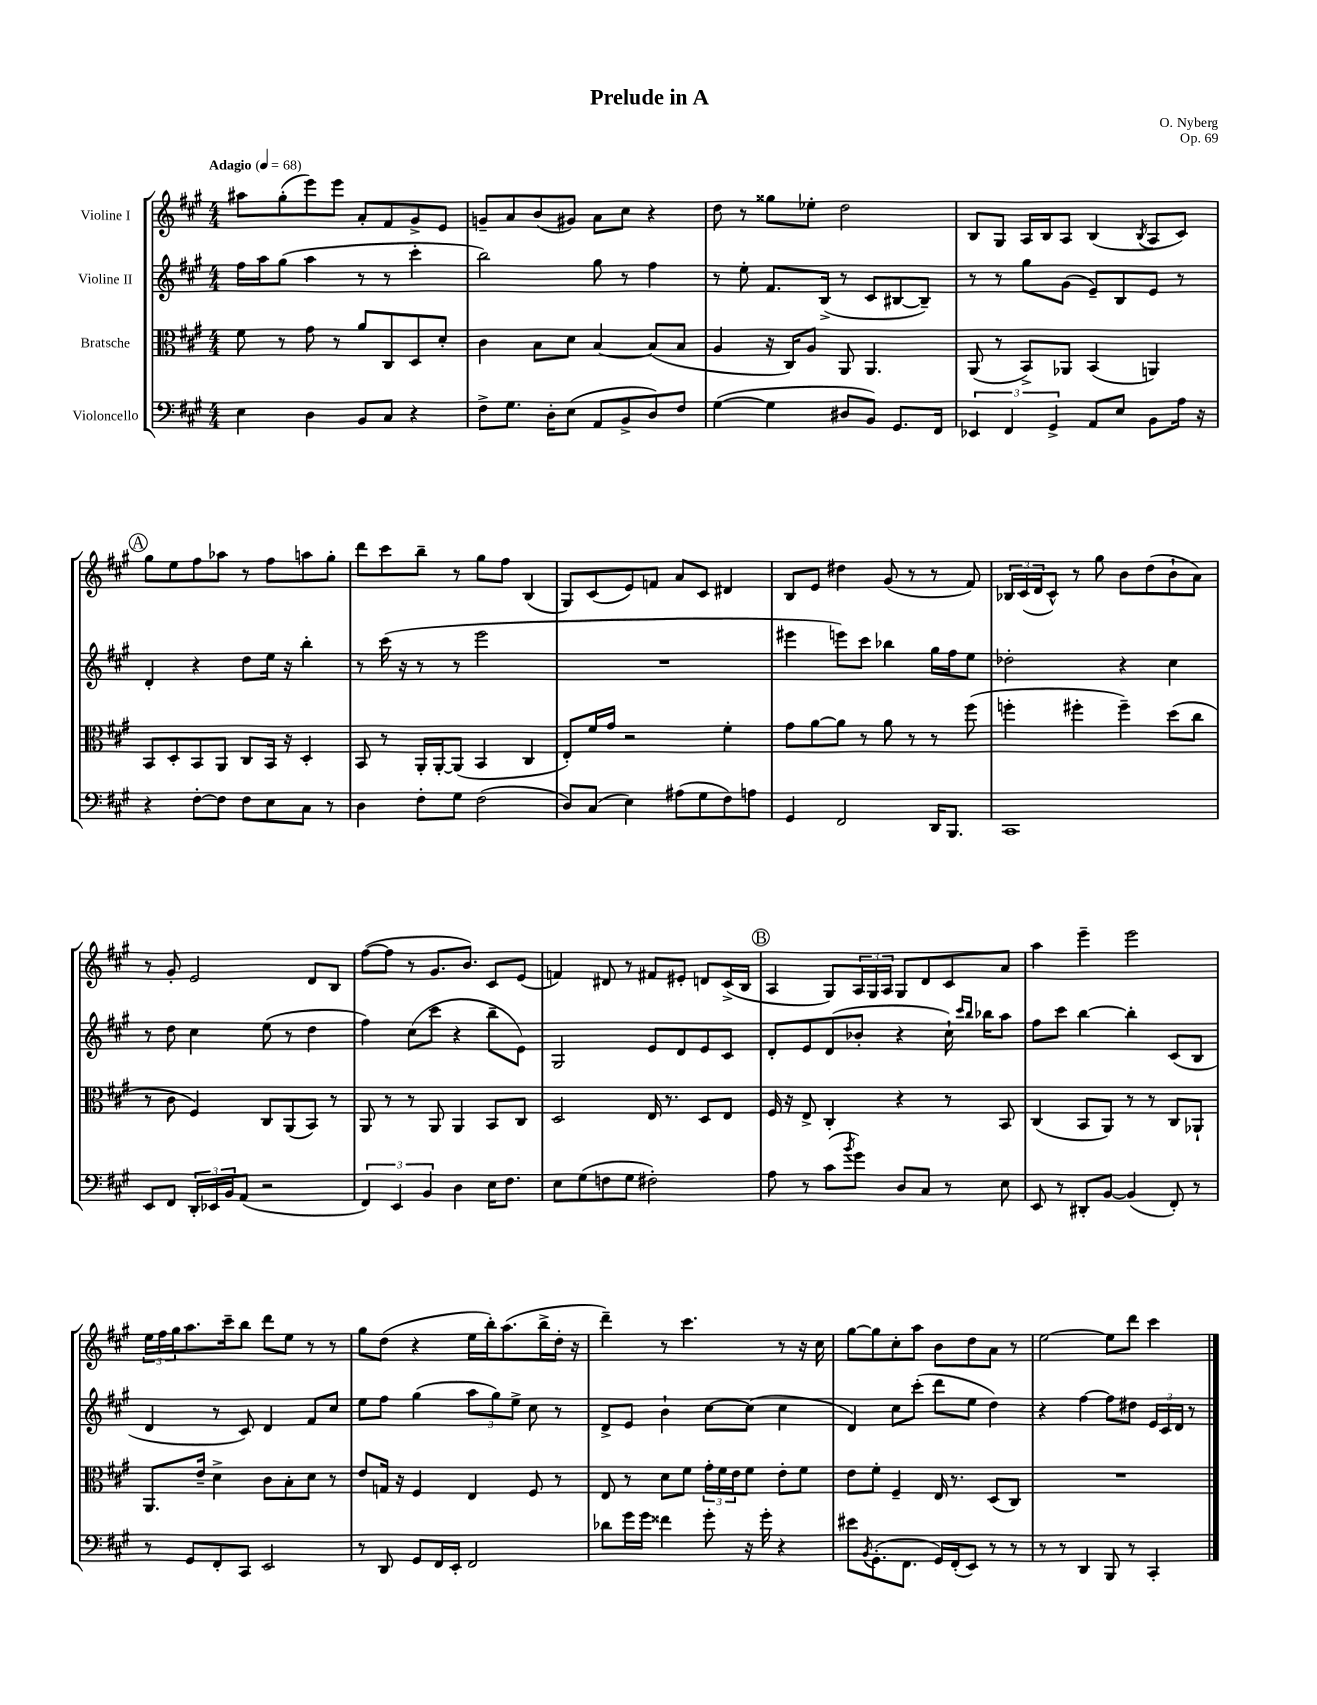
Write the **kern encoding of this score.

**kern	**kern	**kern	**kern
*part4	*part3	*part2	*part1
*staff4	*staff3	*staff2	*staff1
*I"Violoncello	*I"Bratsche	*I"Violine II	*I"Violine I
*clefF4	*clefC3	*clefG2	*clefG2
*k[f#c#g#]	*k[f#c#g#]	*k[f#c#g#]	*k[f#c#g#]
*M4/4	*M4/4	*M4/4	*M4/4
*MM68	*MM68	*MM68	*MM68
=1	=1	=1	=1
!	!	!	!LO:TX:a:B:t=Adagio
4E\	8f#\	16ff#\LL	8aa#X\L
.	.	16aa\J	.
.	8r	(8gg#\J	(8gg#'\
4D\	8g#\	4aa\	8eee\)
.	8r	.	8eee\J
8BB/L	8a/L	8r	8a'/L
8C#/J	8C#/	8r	8f#/
4r	8D/	4ccc#'\	8g#^/
.	8d'/J	.	8e/J
=2	=2	=2	=2
8F#^\L	4c#\	2bb\)	8gn~/L
8.G#\J	.	.	8a/
.	8B\L	.	(8b/
16D'\KL	.	.	.
(8E\J	8d\J	.	8g#X/J)
8AA/L	[4B/	8gg#\	8a\L
8BB^/	.	8r	8cc#\J
8D/)	(8B/L]	4ff#\	4r
8F#/J	8B/J	.	.
=3	=3	=3	=3
([4G#\	4A/	8r	8dd\
.	.	8ee'\	8r
4G#\]	16r	8.f#/L	8gg##X\L
.	16C#/KL)	.	.
.	8A/J	.	8ee-X'\J
.	.	(16B^/Jk	.
8D#X/L	8AA/	8r	2dd\
8BB/J)	4.AA/	8c#/L	.
8.GG#/L	.	[8B#X/	.
.	.	8B#~/J])	.
16FF#/Jk	.	.	.
=4	=4	=4	=4
6EE-X/	(8AA/	8r	8B/L
.	8r	8r	8G#/J
6FF#/	.	.	.
.	8BB^/L)	8gg#\L	16A/LL
.	.	.	16B/J
6GG#^/	.	.	.
.	8AA-X/J	(8g#\J	8A/J
8AA/L	(4BB/	8e~/L)	(4B/
8E/J	.	8B/	.
.	.	.	8qB/
8BB\L	4AAn/)	8e/J	8A/L
16A\Jk	.	8r	8c#/J)
16r	.	.	.
!!LO:LB:g=z
!!LO:REH:place=s1:t=A
=5	=5	=5	=5
4r	8BB/L	4d'/	8gg#\L
.	8D'/	.	8ee\
[8F#'\L	8BB/	4r	8ff#\
8F#\J]	8AA/J	.	8aa-X\J
8F#\L	8C#/L	8dd\L	8r
8E\	16BB/Jk	16ee\Jk	8ff#\L
.	16r	16r	.
8C#\J	4D'/	4bb'\	8aan\
8r	.	.	8gg#'\J
=6	=6	=6	=6
4D\	8BB/	8r	8ddd\L
.	8r	(16ccc#\	8ccc#\
.	.	16r	.
8F#'\L	16AA'/LL	8r	8bb~\J
.	[16AA'/J	.	.
8G#\J	(8AA/J]	8r	8r
(2F#\	4BB/	2eee\	8gg#\L
.	.	.	8ff#\J
.	4C#/	.	(4B/
=7	=7	=7	=7
8D/L)	8E'/L)	1r	8G#/L)
(8C#/J	16f#/L	.	(8c#/
.	16g#/JJ	.	.
4E\)	2r	.	8e/)
.	.	.	8fn/J
(8A#X\L	.	.	8a/L
8G#\	.	.	8c#/J
8F#\)	4f#'\	.	4d#X/
8An\J	.	.	.
=8	=8	=8	=8
4GG#/	8g#\L	4eee#X\	8B/L
.	[8a\	.	8e/J
2FF#/	8a\J]	8eeen\L)	4dd#X\
.	8r	8ccc#\J	.
.	8a\	4bb-X\	(8g#/
.	8r	.	8r
16DD/KL	8r	16gg#\LL	8r
8.BBB/J	.	16ff#\J	.
.	(8ff#\	8ee\J	8f#/)
=9	=9	=9	=9
1CC#	4ffn'\	2dd-X'\	24B-X/LL
.	.	.	(24c#/
.	.	.	24d/J
.	.	.	8c#^^/J)
.	4ff#X'\	.	8r
.	.	.	8gg#\
.	4ff#~\)	4r	8b\L
.	.	.	(8dd\
.	(8dd\L	4cc#\	8b`\
.	8cc#\J	.	8a\J)
!!LO:LB:g=z
=10	=10	=10	=10
8EE/L	8r	8r	8r
8FF#/J	8c#\	8dd\	8g#'/
24DD'/LL	4F#/)	4cc#\	2e/
24EE-X/	.	.	.
24BB/J	.	.	.
(8AA/J	.	.	.
2r	8C#/L	(8ee\	.
.	(8AA/	8r	.
.	8BB/J)	4dd\	8d/L
.	8r	.	8B/J
=11	=11	=11	=11
6FF#/)	8AA/	4ff#\)	([8ff#\L
.	8r	.	8ff#\J]
6EE/	.	.	.
.	8r	(8cc#\L	8r
6BB/	.	.	.
.	8AA/	8ccc#\J	8.g#/L
4D\	4AA/	4r	.
.	.	.	8.b/J)
16E\KL	8BB/L	8bb~\L	8c#/L
8.F#\J	.	.	.
.	8C#/J	8e\J)	(8e/J
=12	=12	=12	=12
8E\L	2D/	2G#/	4fn/)
(8G#\	.	.	.
8Fn\	.	.	8d#X/
8G#\J	.	.	8r
2F#X'\)	16E/	8e/L	8f#X/L
.	8.r	.	.
.	.	8d/	8e#X'/J
.	8D/L	8e/	8dn/L
.	8E/J	8c#/J	(16c#^/L
.	.	.	16B/JJ
!!LO:REH:place=s1:t=B
=13	=13	=13	=13
8A\	16F#/	8d'/L	4A/
.	16r	.	.
8r	8E^/	8e/	.
(8c#\L	4C#'/	(8d/	8G#/L)
8qb/	.	.	.
8g#\J)	.	8b-X'/J	24A/L
.	.	.	24G#/
.	.	.	24A/JJ
8D/L	4r	4r	8G#/L
8C#/J	.	.	8d/
8r	8r	16cc#`\)	8c#/
.	.	16qqccc#/LL	.
.	.	16qqbb/JJ	.
.	.	16bb-X\KL	.
8E\	8BB/	8aa\J	8a/J
=14	=14	=14	=14
8EE/	(4C#/	8ff#\L	4aa\
8r	.	8ccc#\J	.
8DD#X'/L	8BB/L	[4bb\	4eee~\
[8BB/J	8AA/J)	.	.
(4BB/]	8r	4bb'\]	2eee\
.	8r	.	.
8FF#'/)	8C#/L	(8c#/L	.
8r	8AA-X`/J	8B/J	.
!!LO:LB:g=z
=15	=15	=15	=15
8r	8.AA/L	4d/	24ee\LL
.	.	.	24ff#\
.	.	.	24gg#\J
8GG#/L	.	.	8.aa\
.	16e~/Jk	.	.
8FF#'/	4d^\	8r	.
.	.	.	16ccc#~\k
8CC#/J	.	8c#/)	8bb\J
2EE/	8c#\L	4d/	8ddd\L
.	8B'\	.	8ee\J
.	8d\J	8f#/L	8r
.	8r	8cc#/J	8r
=16	=16	=16	=16
8r	8e/L	8ee\L	8gg#\L
8DD/	16Gn/Jk	8ff#\J	(8dd\J
.	16r	.	.
8GG#/L	4F#/	(4gg#\	4r
16FF#/L	.	.	.
16EE'/JJ	.	.	.
2FF#/	4E/	12aa\L	16ee\LL
.	.	.	16bb'\J)
.	.	12gg#\)	.
.	.	.	(8.aa\
.	.	12ee^\J	.
.	8F#/	8cc#\	.
.	.	.	16bb^\L
.	8r	8r	16dd'\JJ
.	.	.	16r
=17	=17	=17	=17
8d-X\L	8E/	8d^/L	4ddd~\)
16g#\L	8r	8e/J	.
16g#\JJ	.	.	.
4f##X\	8d\L	4b`\	8r
.	8f#\J	.	4.ccc#\
8g#'\	24g#'\LL	[8cc#\L	.
.	24f#\	.	.
.	24e\J	.	.
16r	8f#\J	(8cc#\J]	.
16g#'\	.	.	.
4r	8e'\L	4cc#\	8r
.	8f#\J	.	16r
.	.	.	16cc#\
=18	=18	=18	=18
8e#X\L	8e\L	4d/)	[8gg#\L
8qBB/	.	.	.
(8.GG#'\	8f#'\J	.	8gg#\]
.	4F#~/	8cc#\L	8cc#'\
8.FF#\J	.	.	.
.	.	(8ccc#'\J	8aa\J
16GG#/LL)	16E/	8ddd\L	8b\L
(16FF#'/J	8.r	.	.
8EE/J)	.	8ee\J	8dd\
8r	(8D/L	4dd\)	8a\J
8r	8C#/J)	.	8r
=19	=19	=19	=19
8r	1r	4r	[2ee\
8r	.	.	.
4DD/	.	[4ff#\	.
8BBB/	.	8ff#\L]	8ee\L]
8r	.	8dd#X\J	8ddd\J
4CC#'/	.	24e/LL	4ccc#\
.	.	24c#/	.
.	.	24d/JJ	.
.	.	8r	.
==	==	==	==
*-	*-	*-	*-
